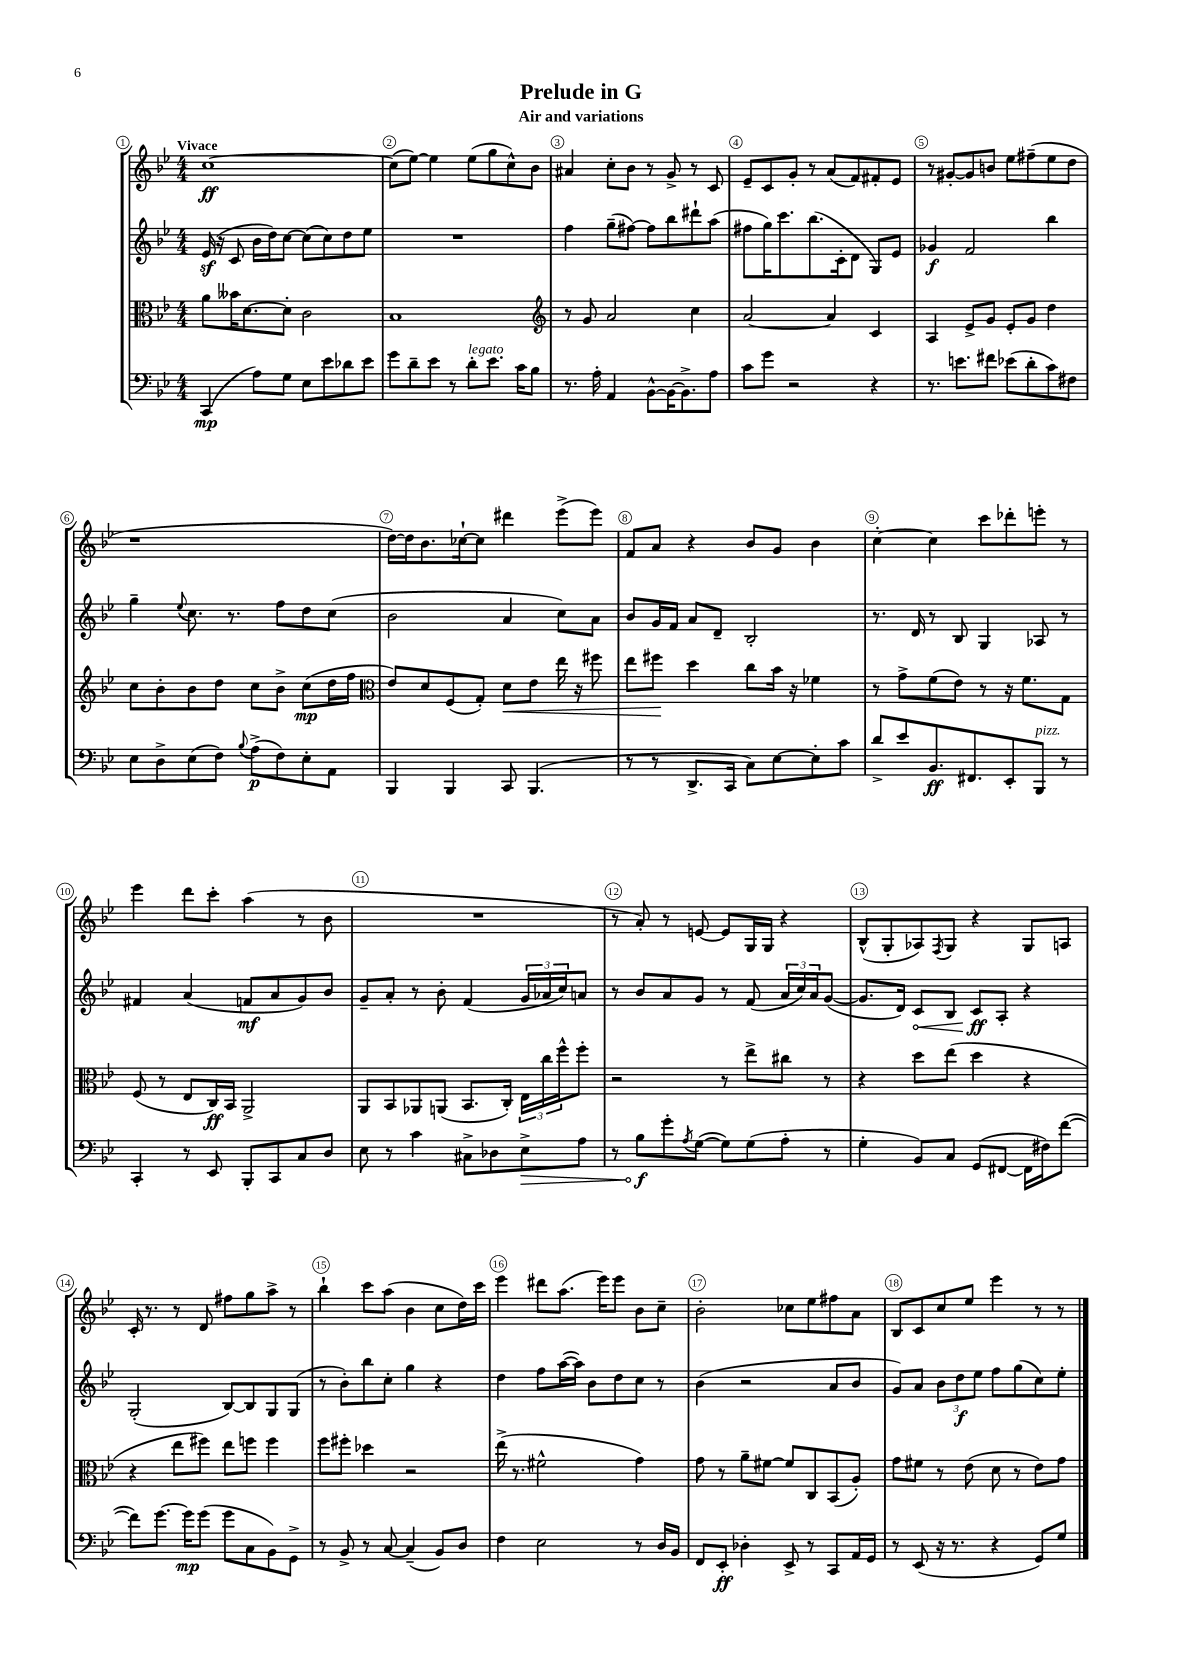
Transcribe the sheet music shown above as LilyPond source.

\header { title = "Prelude in G" subtitle = "Air and variations" }
<<
\new StaffGroup <<
\new Staff = "s0" {
    \clef treble \key bes \major \numericTimeSignature \time 4/4 \tempo "Vivace"
    c''1~\ff |
    c''8( ees''8~) ees''4 ees''8( g''8 c''8-^) bes'8 |
    ais'4 c''8-. bes'8 r8 g'8-> r8 c'8 |
    ees'8-- c'8 g'8-. r8 a'8( f'8) fis'8-. ees'8 |
    r8 gis'8~-. gis'8 b'8 ees''8 fis''8--( ees''8 d''8 |
    r1 |
    d''16~) d''16 bes'8. ces''16~-! ces''8 dis'''4 ees'''8->( ees'''8) |
    f'8 a'8 r4 bes'8 g'8 bes'4 |
    c''4~-. c''4 c'''8 des'''8-. e'''8-. r8 |
    ees'''4 d'''8 c'''8-. a''4( r8 bes'8 |
    R1 |
    r8 a'8-.) r8 e'8~ e'8 g16 g16 r4 |
    bes8-^( g8-. aes8) \acciaccatura { f8 } g8 r4 g8 a8 |
    c'16-. r8. r8 d'8 fis''8 g''8 a''8-> r8 |
    bes''4-! c'''8 a''8( bes'4 c''8 d''16) c'''16 |
    ees'''4 dis'''8 a''8.( ees'''16) ees'''8 bes'8 c''8-- |
    bes'2-. ces''8 ees''8 fis''8 a'8 |
    bes8 c'8 c''8 ees''8 ees'''4 r8 r8 \bar "|." |
}
\new Staff = "s1" {
    \clef treble \key bes \major \numericTimeSignature \time 4/4
    ees'16\sf( r16 c'8 bes'16 d''16) c''8~ c''8( c''8) d''8 ees''8 |
    R1 |
    f''4 g''8--( fis''8~) fis''8 bes''8 dis'''8-! a''8( |
    fis''8 g''16) c'''8. bes''8.( c'16-. d'8 g8) ees'8 |
    ges'4\f f'2 bes''4 |
    g''4-- \appoggiatura { ees''8 } c''8. r8. f''8 d''8 c''8( |
    bes'2 a'4 c''8) a'8 |
    bes'8 g'16 f'16 a'8 d'8-- bes2-. |
    r8. d'16 r8 bes8 g4 aes8 r8 |
    fis'4 a'4( f'8\mf a'8 g'8) bes'8 |
    g'8-- a'8-. r8 bes'8-. f'4( \tuplet 3/2 { g'16 aes'16 c''16) } a'8 |
    r8 bes'8 a'8 g'8 r8 f'8( \tuplet 3/2 { a'16 c''16) a'16 } g'8~( |
    g'8. d'16) \once \override Hairpin.circled-tip = ##t c'8\< bes8 c'8\ff\! a8-. r4 |
    g2-.( bes8~) bes8 g8 g8( |
    r8 bes'8-.) bes''8 c''8-. g''4 r4 |
    d''4 f''8 a''16~( a''16) bes'8 d''8 c''8 r8 |
    bes'4( r2 a'8 bes'8 |
    g'8) a'8 \tuplet 3/2 { bes'8 d''8\f ees''8 } f''8 g''8( c''8) ees''8-. \bar "|." |
}
\new Staff = "s2" {
    \clef alto \key bes \major \numericTimeSignature \time 4/4
    a'8 beses'16 d'8.~ d'8-. c'2 |
    bes1 |
    \clef treble r8 g'8 a'2 c''4 |
    a'2~ a'4 c'4 |
    a4 ees'8-> g'8 ees'8-. g'8 d''4 |
    c''8 bes'8-. bes'8 d''8 c''8 bes'8-> c''8\mp( d''16 f''16 |
    \clef alto ees'8) d'8 f8( g8-.) d'8\< ees'8 ees''16 r16 fis''8 |
    ees''8 fis''8\! d''4 c''8 bes'16 r16 fes'4 |
    r8 g'8-> f'8( ees'8) r8 r16 f'8. g8 |
    f8( r8 ees8 c16\ff) bes,16 a,2-> |
    a,8 bes,8 aes,8 a,8( bes,8. c16-.) \tuplet 3/2 { ees16 c''16 f''16-^ } f''8-. |
    r2 r8 ees''8-> cis''8 r8 |
    r4 d''8 ees''8( d''4 r4 |
    r4 ees''8 fis''8) ees''8 f''8 f''4 |
    f''8 fis''8-. des''4 r2 |
    ees''16->( r8. fis'2-^ g'4) |
    g'8 r8 a'8-- fis'8~ fis'8 c8 bes,8( a8-.) |
    g'8 fis'8 r8 ees'8( d'8 r8 ees'8) g'8 \bar "|." |
}
\new Staff = "s3" {
    \clef bass \key bes \major \numericTimeSignature \time 4/4
    c,4\mp( a8) g8 ees8 ees'8 des'8 ees'8 |
    g'8 d'8-- ees'8 r8 d'8-.^\markup { \italic "legato" } ees'8. c'16 bes8 |
    r8. a16-. a,4 bes,8~-^ bes,16~ bes,8.-> a8 |
    c'8 g'8 r2 r4 |
    r8. e'8. fis'8 ees'8( d'8-. c'8) fis8 |
    ees8 d8-> ees8( f8) \appoggiatura { bes8 } a8->\p( f8) ees8-. a,8 |
    bes,,4 bes,,4 c,8 bes,,4.( |
    r8 r8 d,8.-> c,16 c8) ees8~ ees8-. c'8 |
    d'8-> ees'8 bes,8.\ff fis,8. ees,8-. bes,,8^\markup { \italic "pizz." } r8 |
    c,4-. r8 ees,8 bes,,8-. c,8 c8 d8 |
    ees8 r8 c'4 cis8-> des8 \once \override Hairpin.circled-tip = ##t ees8->\> a8 |
    r8 bes8\f\! g'8-. \acciaccatura { a8 } g8~( g8) g8( a8-. r8 |
    g4-. bes,8) c8 g,8( fis,8~ fis,16 fis16) f'8~( |
    f'8) g'8.~ g'16\mp g'8( g'8 c8 bes,8) g,8-> |
    r8 bes,8-> r8 c8~ c4--( bes,8) d8 |
    f4 ees2 r8 d16 bes,16 |
    f,8 ees,8-.\ff des4-. ees,8-> r8 c,8 a,16 g,16 |
    r8 ees,8( r16 r8. r4 g,8) g8 \bar "|." |
}
>>
>>
\layout { \context { \Score \override BarNumber.break-visibility = ##(#f #t #t) barNumberVisibility = #all-bar-numbers-visible \override BarNumber.stencil = #(make-stencil-circler 0.1 0.3 ly:text-interface::print) } }
